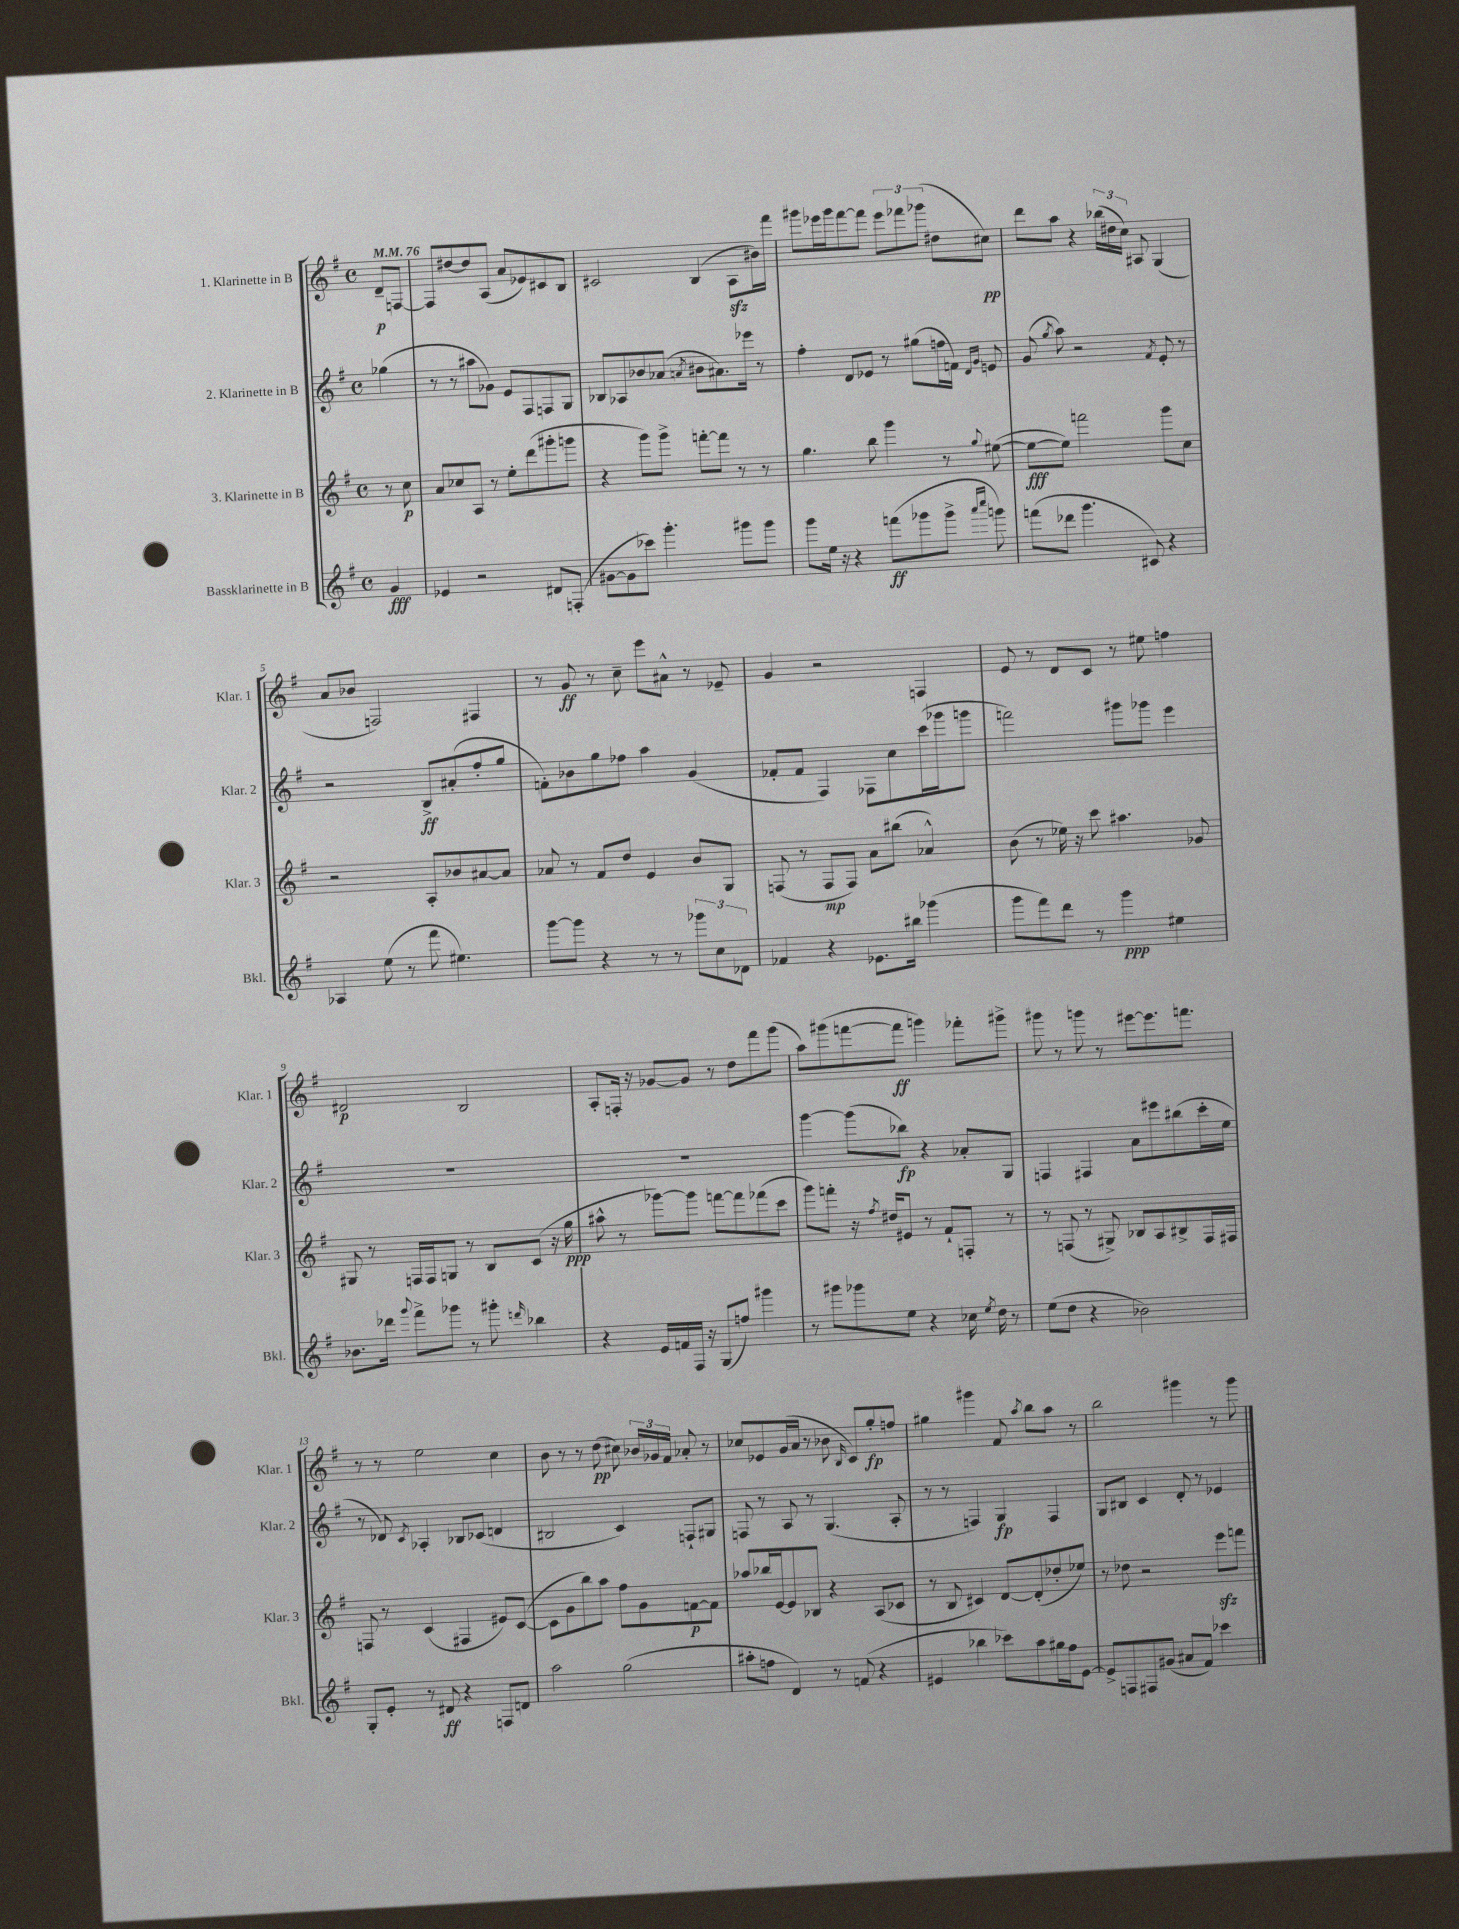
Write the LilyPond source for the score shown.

<<
\new StaffGroup <<
\new Staff = "s0" \with { instrumentName = "1. Klarinette in B" shortInstrumentName = "Klar. 1" } {
    \clef treble \key g \major \defaultTimeSignature \time 4/4 \partial 4 \tempo 4 = 76
    \autoBeamOff d'8[--\p f8]~ |
    f8[ dis''8~ dis''8 a8]( a'8[ ees'8) cis'8 b8] |
    cis'2 b4( a8[\sfz bis'16) fis'''16] |
    gis'''8[ ees'''16 gis'''16 fis'''8~ fis'''8] \tuplet 3/2 { ees'''8[ fes'''8 ges'''8]( } dis''8[ cis''8]\pp) |
    d'''8[ a''8] r4 \tuplet 3/2 { bes''16[( dis''16 c''16]) } ais8 g4( |
    a'8[ bes'8] f2) fis4 |
    r8 g'8\ff r8 c''8-- e'''8[ ais'8]-^ r8 ees'8-- |
    g'4 r2 f4 |
    e'8 r8 d'8[ c'8] r8 eis''8 f''4 |
    dis'2\p b2 |
    a8[-. f16]-. r16 ges'8[~ ges'8] r8 d''8[ fis'''8 g'''8]( |
    a''8[) gis'''8( f'''8~ f'''8]\ff g'''4) fes'''8[-. gis'''8]-> |
    gis'''8 r8 g'''8 r8 eis'''8[~ eis'''8. f'''8.] |
    r8 r8 e''2 c''4 |
    b'8 r8 r8 d''8\pp( cis''8) \tuplet 3/2 { bes'16[ ges'16 fis'16] } aes'8-. r8 |
    ces''8[ ees'8 g'16( a'16] r8 bes'8 \grace { b16 } c'8[) g''8-.\fp f''8] |
    gis''4 gis'''4 fis'8 \acciaccatura { a''8 } b''8[ a''8] r8 |
    b''2 gis'''4 r8 gis'''8 \bar "|." |
}
\new Staff = "s1" \with { instrumentName = "2. Klarinette in B" shortInstrumentName = "Klar. 2" } {
    \clef treble \key g \major \defaultTimeSignature \time 4/4 \partial 4
    \autoBeamOff ges''4( |
    r8 r8 ais''8[ ges'8]) e'8[ fis8 f8 g8] |
    bes8[ aes8 bes'8 aes'8]( \acciaccatura { a'8 } bis'8[ ais'8.) ees'''16] r8 |
    fis''4-. d'8[ ees'8] r8 gis''8[( f''16 f'16]) \grace { d'16[ g'16] } e'8 |
    g'8( \acciaccatura { g''8 } a''8) r2 \acciaccatura { fis'8 } e'8-. r8 |
    r2 b8[->\ff ais'8-.( fis''8-. g''8] |
    f'8[-.) bes'8 g''8 fes''8] a''4 g'4( |
    fes'8[-. fes'8] fis4) fes8[ c''8 c'''16( ges'''16 g'''8] |
    f'''2) gis'''8[ ges'''8] e'''4 |
    R1 |
    R1 |
    g'''4~ g'''8[( bes''8]\fp) r4 aes'8[-. g8] |
    f4 fis4 a'8[ eis'''8 bis''8( c'''16-. e''16] |
    r8 des'8) \acciaccatura { c'8 } aes4-. bes8[ ces'8]( d'4 |
    bis2 c'4) f8[-! gis8] |
    f8 r8 a8 r8 g4.( a8-. |
    r8 r8 f4) g4\fp f4 |
    g8[ bis8] c'4 d'8-. r8 ees'4 \bar "|." |
}
\new Staff = "s2" \with { instrumentName = "3. Klarinette in B" shortInstrumentName = "Klar. 3" } {
    \clef treble \key g \major \defaultTimeSignature \time 4/4 \partial 4
    \autoBeamOff r8 c''8\p |
    a'8[ ces''8 a8] r8 e''8[-. d'''8( gis'''8-. g'''8] |
    r4 g'''8[) g'''8]-> f'''8[~-. f'''8] r8 r8 |
    g''4. b''8 g'''4 r8 \appoggiatura { g''8 } eis''8~( |
    eis''8[~\fff eis''8]) f'''2 g'''8[ c''8] |
    r2 a8[-. bes'8 ais'8~ ais'8] |
    aes'8 r8 fis'8[ d''8] e'4 b'8[ g8] |
    f8( r8 f8[\mp f8]) a'8[ bis''8]( aes'4-^) |
    b'8( r8 ees''16) r16 c'''8 ais''4. ges'8 |
    gis8 r8 f16[ f16 g8] r8 b8[ c'8]( r16 g''16\ppp |
    ais''8-^ r8 ges'''8[~) ges'''8] f'''8[~ f'''8 fes'''8( c'''8] |
    g'''8[) f'''8]-. r16 \acciaccatura { fis''8 } dis''16[ eis'8] r8 fis'8[-! f8]-. r8 |
    r8 f8( r8 gis8->) bes8[ a8 bis8-> f16 fis16] |
    f8 r8 c'4( fis4 eis'8[) c'8]~( |
    c'8[ g'8 b''8) a''8] fis''8[ g'8 f'8~\p f'8] |
    aes''8[ bes''16 e'16~ e'8 bes8] r4 a8[( ces'8] |
    r8 b8 cis'4) d'8[~ d'8-.( des''8-. ees''8]) |
    r8 des''8 r2 e'''8[\sfz f'''8] \bar "|." |
}
\new Staff = "s3" \with { instrumentName = "Bassklarinette in B" shortInstrumentName = "Bkl." } {
    \clef treble \key g \major \defaultTimeSignature \time 4/4 \partial 4
    \autoBeamOff g'4\fff |
    ees'4 r2 dis'8[ f8]-.( |
    gis'8[~ gis'8 ces'''8]) g'''4.-. gis'''8[ gis'''8] |
    g'''8[ e''16] r16 r4 f'''8[\ff( ges'''8 ges'''8]-> \grace { a'''16[ c''''16] } g'''8) |
    f'''8[( des'''8] g'''4. cis'8) r4 |
    aes4 e''8( r8 fis'''8 eis''4.) |
    g'''8[~ g'''8] r4 r8 r8 \tuplet 3/2 { ges'''8[ c''8 des'8] } |
    fes'4 r4 ees'8.[ bis''16] ges'''4( |
    g'''8[ fis'''8) d'''8] r8 g'''4\ppp eis''4 |
    bes'8.[ des'''16] \appoggiatura { g'''8 } fis'''8[-> ges'''8] r8 gis'''8-. \grace { d'''16 } bes''4 |
    r4 e'16[ f'16 fis16] r16 g8[( f''8]) gis'''4 |
    r8 gis'''8[ ges'''8 e''8] r4 ces''16 \acciaccatura { e''8 } d''16 r8 |
    e''8[( d''8] r4 bes'2) |
    g8[-. e'8]-. r8 dis'8\ff r4 f8[ d'8] |
    a''2 g''2( |
    ais''8[-. f''8] d'4) r8 f'8( r4 |
    eis'4 bes''4 ces'''8[) a''8 gis''16 fis''16 eis'8]~ |
    eis'8[-> f8 fis8 gis'8]( ais'8[ fis'8]) ces'''4 \bar "|." |
}
>>
>>
